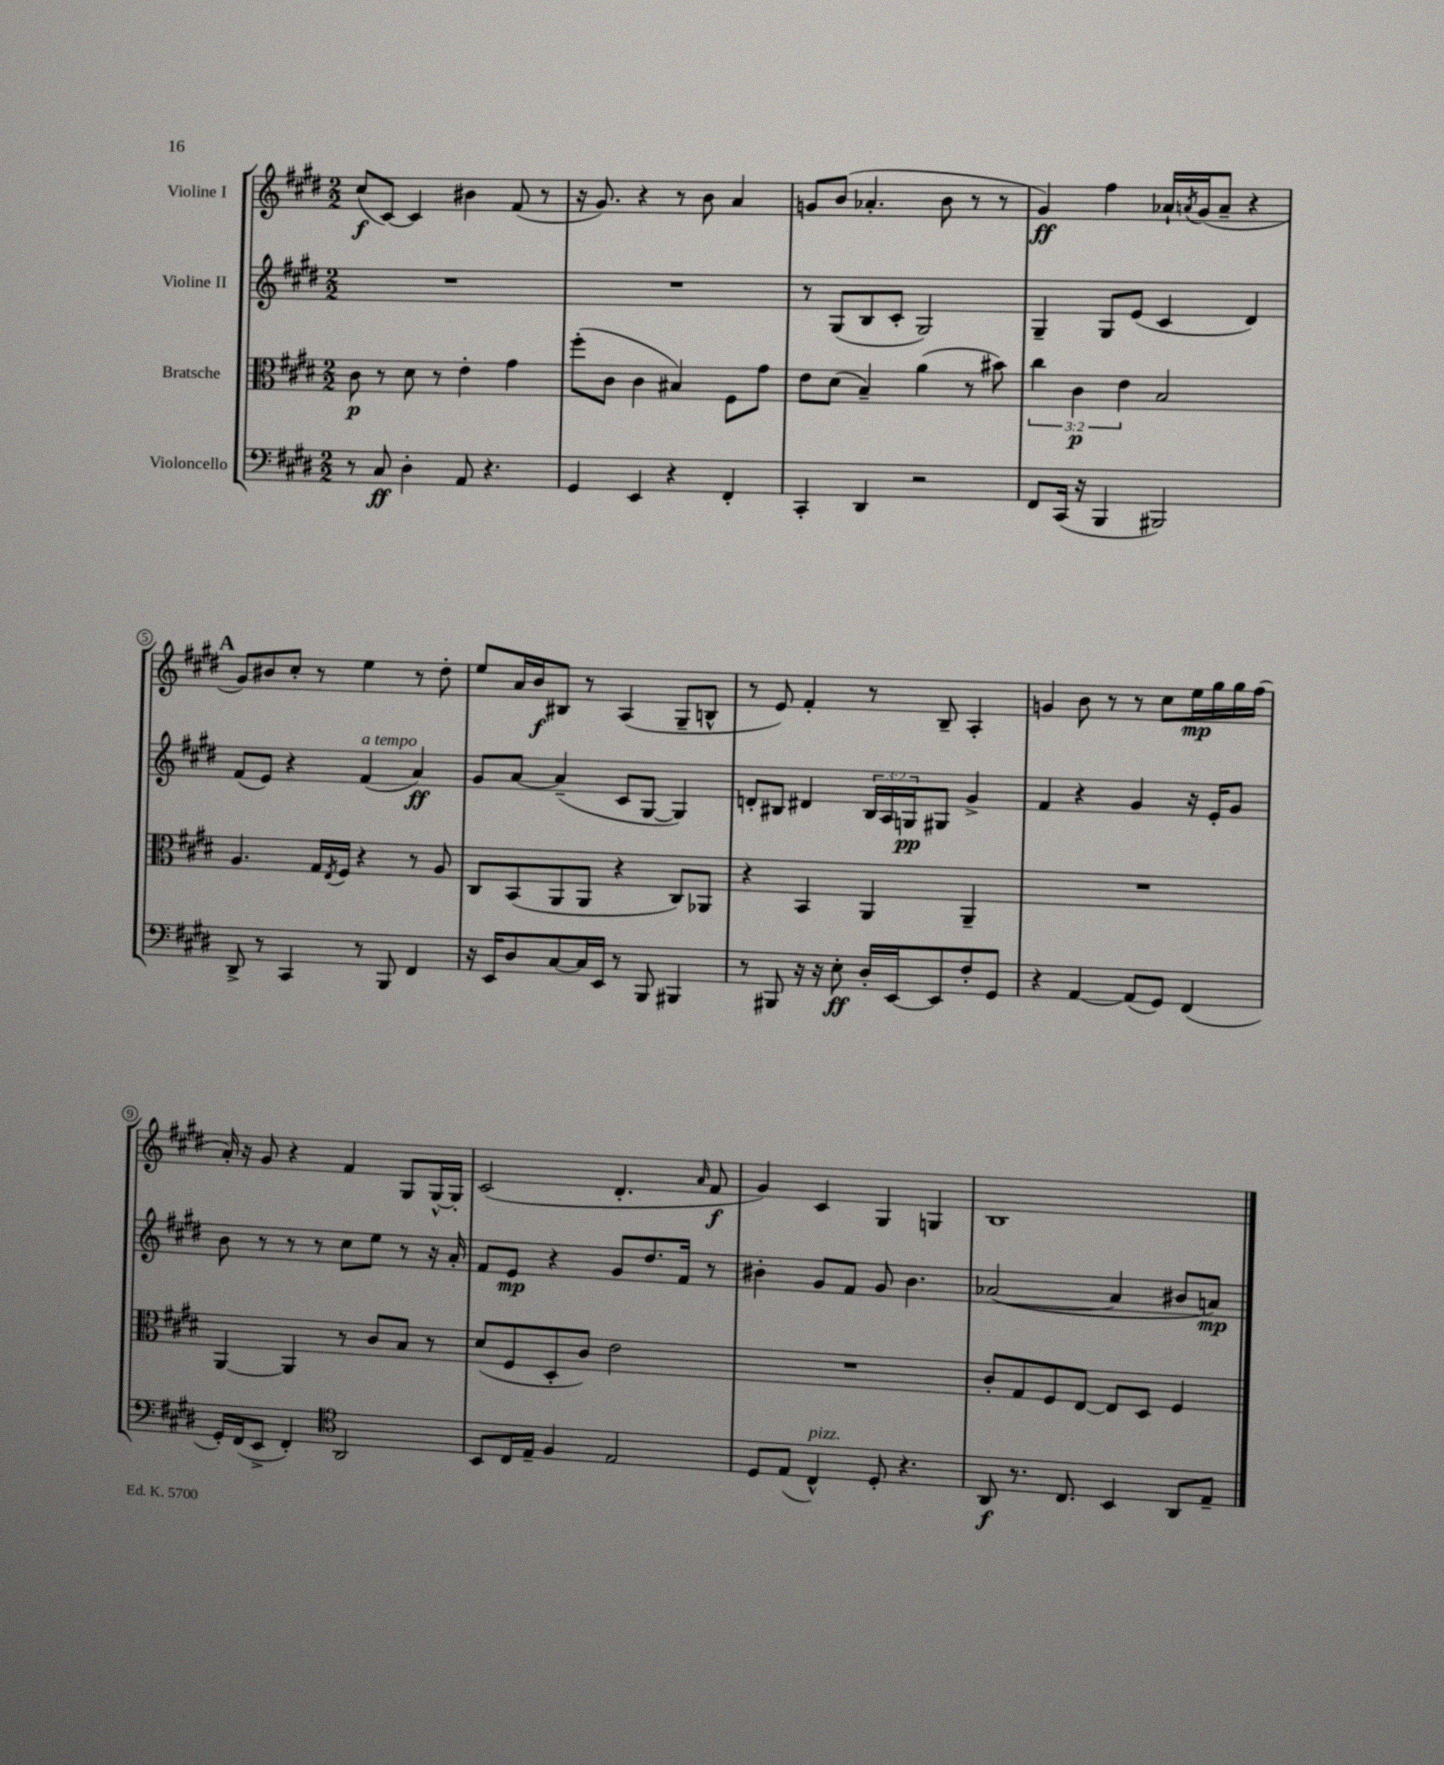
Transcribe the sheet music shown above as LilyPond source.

<<
\new StaffGroup <<
\new Staff = "s0" \with { instrumentName = "Violine I" } {
    \clef treble \key e \major \numericTimeSignature \time 2/2
    cis''8\f( cis'8~) cis'4 bis'4 fis'8( r8 |
    r16 gis'8.) r4 r8 b'8 a'4 |
    g'8 b'8( aes'4.-. b'8 r8 r8 |
    gis'4\ff) fis''4 aes'16-! \acciaccatura { a'8 } gis'16( a'8-- r4 |
    \mark \markup { \bold "A" } gis'8) bis'8 cis''8-. r8 e''4 r8 dis''8-. |
    e''8 a'16 b'16\f bis8 r8 a4( gis8-- b8-^ |
    r8 e'8) fis'4-. r8 b8-- a4-. |
    g'4 b'8 r8 r8 cis''8 e''16\mp gis''16 gis''16 fis''16( |
    a'16-.) r16 gis'8 r4 fis'4 gis8 gis16~-^ gis16-. |
    cis'2( dis'4.-. \grace { a'16 } fis'8\f |
    gis'4) cis'4 gis4 g4 |
    b1 \bar "|." |
}
\new Staff = "s1" \with { instrumentName = "Violine II" } {
    \clef treble \key e \major \numericTimeSignature \time 2/2 \override Staff.TupletNumber.text = #tuplet-number::calc-fraction-text
    R1 |
    R1 |
    r8 gis8( b8 cis'8-. gis2) |
    gis4-- gis8 e'8( cis'4 dis'4) |
    \mark \markup { \bold "A" } fis'8( e'8) r4 fis'4^\markup { \italic "a tempo" }( a'4\ff) |
    gis'8 a'8~ a'4--( cis'8 gis8~ gis4) |
    d'8-. bis8 dis'4 \tuplet 3/2 { bis16 a16 g16\pp } gis8 gis'4-> |
    fis'4 r4 gis'4 r16 e'16-. gis'8 |
    b'8 r8 r8 r8 cis''8 e''8 r8 r16 a'16-. |
    fis'8 e'8\mp r4 gis'8 dis''8. fis'16 r8 |
    bis'4-. gis'8 fis'8 gis'8 bis'4. |
    aes'2~( aes'4 bis'8 a'8\mp) \bar "|." |
}
\new Staff = "s2" \with { instrumentName = "Bratsche" } {
    \clef alto \key e \major \numericTimeSignature \time 2/2 \override Staff.TupletNumber.text = #tuplet-number::calc-fraction-text
    cis'8\p r8 dis'8 r8 e'4-. gis'4 |
    fis''8-.( cis'8 cis'4 bis4) fis8 gis'8 |
    e'8 dis'8( b4--) a'4( r8 bis'8) |
    \tuplet 3/2 { cis''4 cis'4\p e'4 } b2 |
    \mark \markup { \bold "A" } a4. gis16 \acciaccatura { e8 } fis16 r4 r8 a8 |
    cis8 b,8( a,8 a,8 r4 cis8) aes,8 |
    r4 b,4 a,4 a,4-- |
    R1 |
    a,4~ a,4 r8 cis'8 b8 r8 |
    dis'8( fis8 dis8-. cis'8) e'2 |
    R1 |
    cis'8-. gis8 fis8 e8~ e8 dis8 fis4 \bar "|." |
}
\new Staff = "s3" \with { instrumentName = "Violoncello" } {
    \clef bass \key e \major \numericTimeSignature \time 2/2
    r8 cis8\ff dis4-. a,8 r4. |
    gis,4 e,4 r4 fis,4-. |
    cis,4-. dis,4 r2 |
    fis,8 cis,16( r16 b,,4 bis,,2) |
    \mark \markup { \bold "A" } dis,8-> r8 cis,4 r8 b,,8 fis,4 |
    r16 e,16 dis8 cis8~ cis16 e,16 r8 b,,8 bis,,4 |
    r8 bis,,8 r16 r16 e8-.\ff dis16-. e,16~ e,8 fis8-. gis,8 |
    r4 a,4~ a,8( gis,8) fis,4( |
    gis,16-.) fis,16( e,8-> fis,4-.) \clef tenor a,2 |
    b,8 cis16 e16-- fis4 e2 |
    dis8 e8( cis4-^^\markup { \italic "pizz." }) dis8-. r4. |
    a,8\f r8. cis8. b,4 a,8 e8-- \bar "|." |
}
>>
>>
\layout { \context { \Score \override BarNumber.stencil = #(make-stencil-circler 0.1 0.3 ly:text-interface::print) } }
